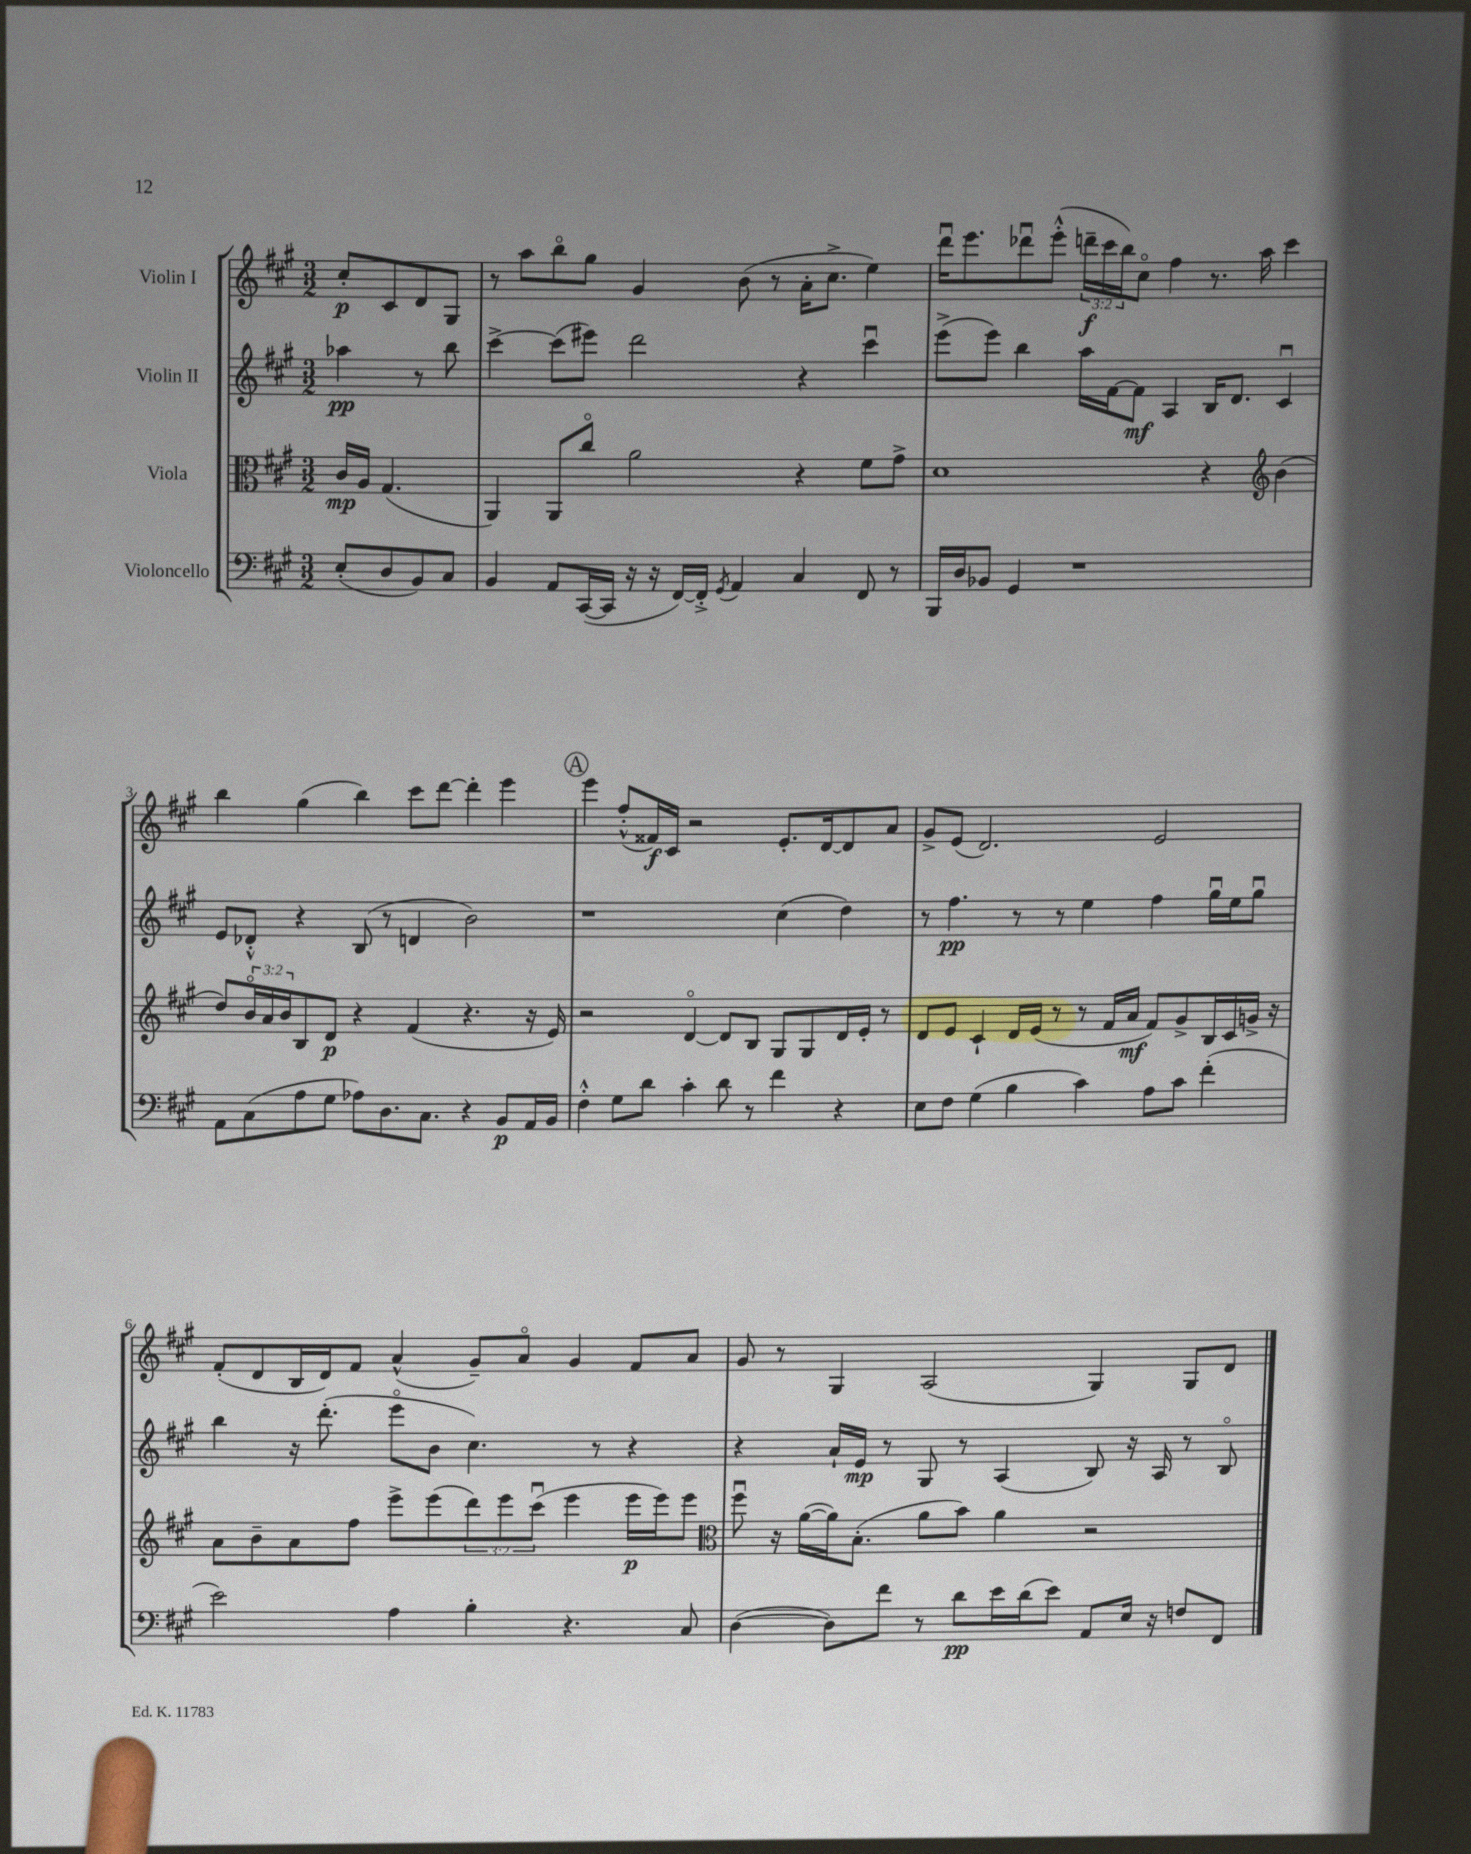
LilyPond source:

<<
\new StaffGroup <<
\new Staff = "s0" \with { instrumentName = "Violin I" } {
    \clef treble \key a \major \numericTimeSignature \time 3/2 \override Staff.TupletNumber.text = #tuplet-number::calc-fraction-text \partial 2
    cis''8-.\p cis'8 d'8 gis8 |
    r8 a''8 b''8\flageolet gis''8 gis'4 b'8( r8 a'16-. cis''8.-> e''4) |
    d'''16\downbow e'''8. des'''8\downbow e'''8-.-^( \tuplet 3/2 { d'''16--\f cis'''16 b''16) } cis''8\flageolet fis''4 r8. a''16 cis'''4 |
    b''4 gis''4( b''4) cis'''8 d'''8~ d'''4-. e'''4 |
    \mark \markup { \circle "A" } e'''4 fis''8-.-^( fisis'16\f) cis'16 r2 e'8.-. d'16~ d'8 a'8 |
    gis'8-> e'8( d'2.) e'2 |
    fis'8-.( d'8 b16 d'16) fis'8 a'4-^( gis'8--) a'8\flageolet gis'4 fis'8 a'8 |
    gis'8 r8 gis4 a2( gis4) gis8 d'8 \bar "|." |
}
\new Staff = "s1" \with { instrumentName = "Violin II" } {
    \clef treble \key a \major \numericTimeSignature \time 3/2 \partial 2
    aes''4\pp r8 b''8 |
    cis'''4~-> cis'''8( eis'''8) d'''2 r4 cis'''4\downbow |
    e'''8->( e'''8) b''4 a''16 fis'16~ fis'8\mf a4 b16 d'8. cis'4\downbow |
    e'8 des'8-.-^ r4 b8( r8 d'4 b'2) |
    \mark \markup { \circle "A" } r1 cis''4( d''4) |
    r8 fis''4.\pp r8 r8 e''4 fis''4 gis''16\downbow e''16 gis''8\downbow |
    b''4 r16 d'''8.-.( e'''8\flageolet b'8 cis''4.) r8 r4 |
    r4 a'16-! e'16\mp r8 gis8 r8 a4( b8) r16 a16 r8 b8\flageolet \bar "|." |
}
\new Staff = "s2" \with { instrumentName = "Viola" } {
    \clef alto \key a \major \numericTimeSignature \time 3/2 \override Staff.TupletNumber.text = #tuplet-number::calc-fraction-text \partial 2
    cis'16\mp a16 gis4.( |
    a,4) a,8 cis''8\flageolet a'2 r4 fis'8 gis'8-> |
    d'1 r4 \clef treble b'4( |
    d''8) \tuplet 3/2 { b'16\flageolet a'16 b'16 } b8 d'8\p r4 fis'4( r4. r16 e'16) |
    \mark \markup { \circle "A" } r2 d'4~\flageolet d'8 b8 gis8 gis8 d'16 e'16-. r8 |
    d'8 e'8 cis'4-! d'16 e'16( r8 r8 fis'16 a'16\mf fis'8) gis'8-> b16 cis'16 g'16-> r16 |
    a'8 b'8-- a'8 fis''8 e'''8-> e'''8( \tuplet 3/2 { d'''8) e'''8 cis'''8\downbow( } e'''4 e'''16\p e'''16) e'''8 |
    \clef alto fis''8\downbow r16 a'16~( a'16) b8.-.( a'8 b'8) a'4 r2 \bar "|." |
}
\new Staff = "s3" \with { instrumentName = "Violoncello" } {
    \clef bass \key a \major \numericTimeSignature \time 3/2 \partial 2
    e8-.( d8 b,8) cis8 |
    b,4 a,8 cis,16~( cis,16 r16 r16 fis,16~) fis,16-.-> \acciaccatura { gis,8 } a,4 cis4 fis,8 r8 |
    b,,16 d16 bes,8 gis,4 r1 |
    a,8 cis8( a8 gis8 aes8) d8. cis8. r4 b,8\p a,16 b,16 |
    \mark \markup { \circle "A" } fis4-.-^ gis8 d'8 cis'4-. d'8 r8 fis'4 r4 |
    e8 fis8 gis4( b4 cis'4) a8 cis'8 fis'4-.( |
    e'2) a4 b4-. r4. cis8 |
    d4~( d8) fis'8 r8 d'8\pp e'16 d'16( e'8) a,8 e16 r16 f8 fis,8 \bar "|." |
}
>>
>>
